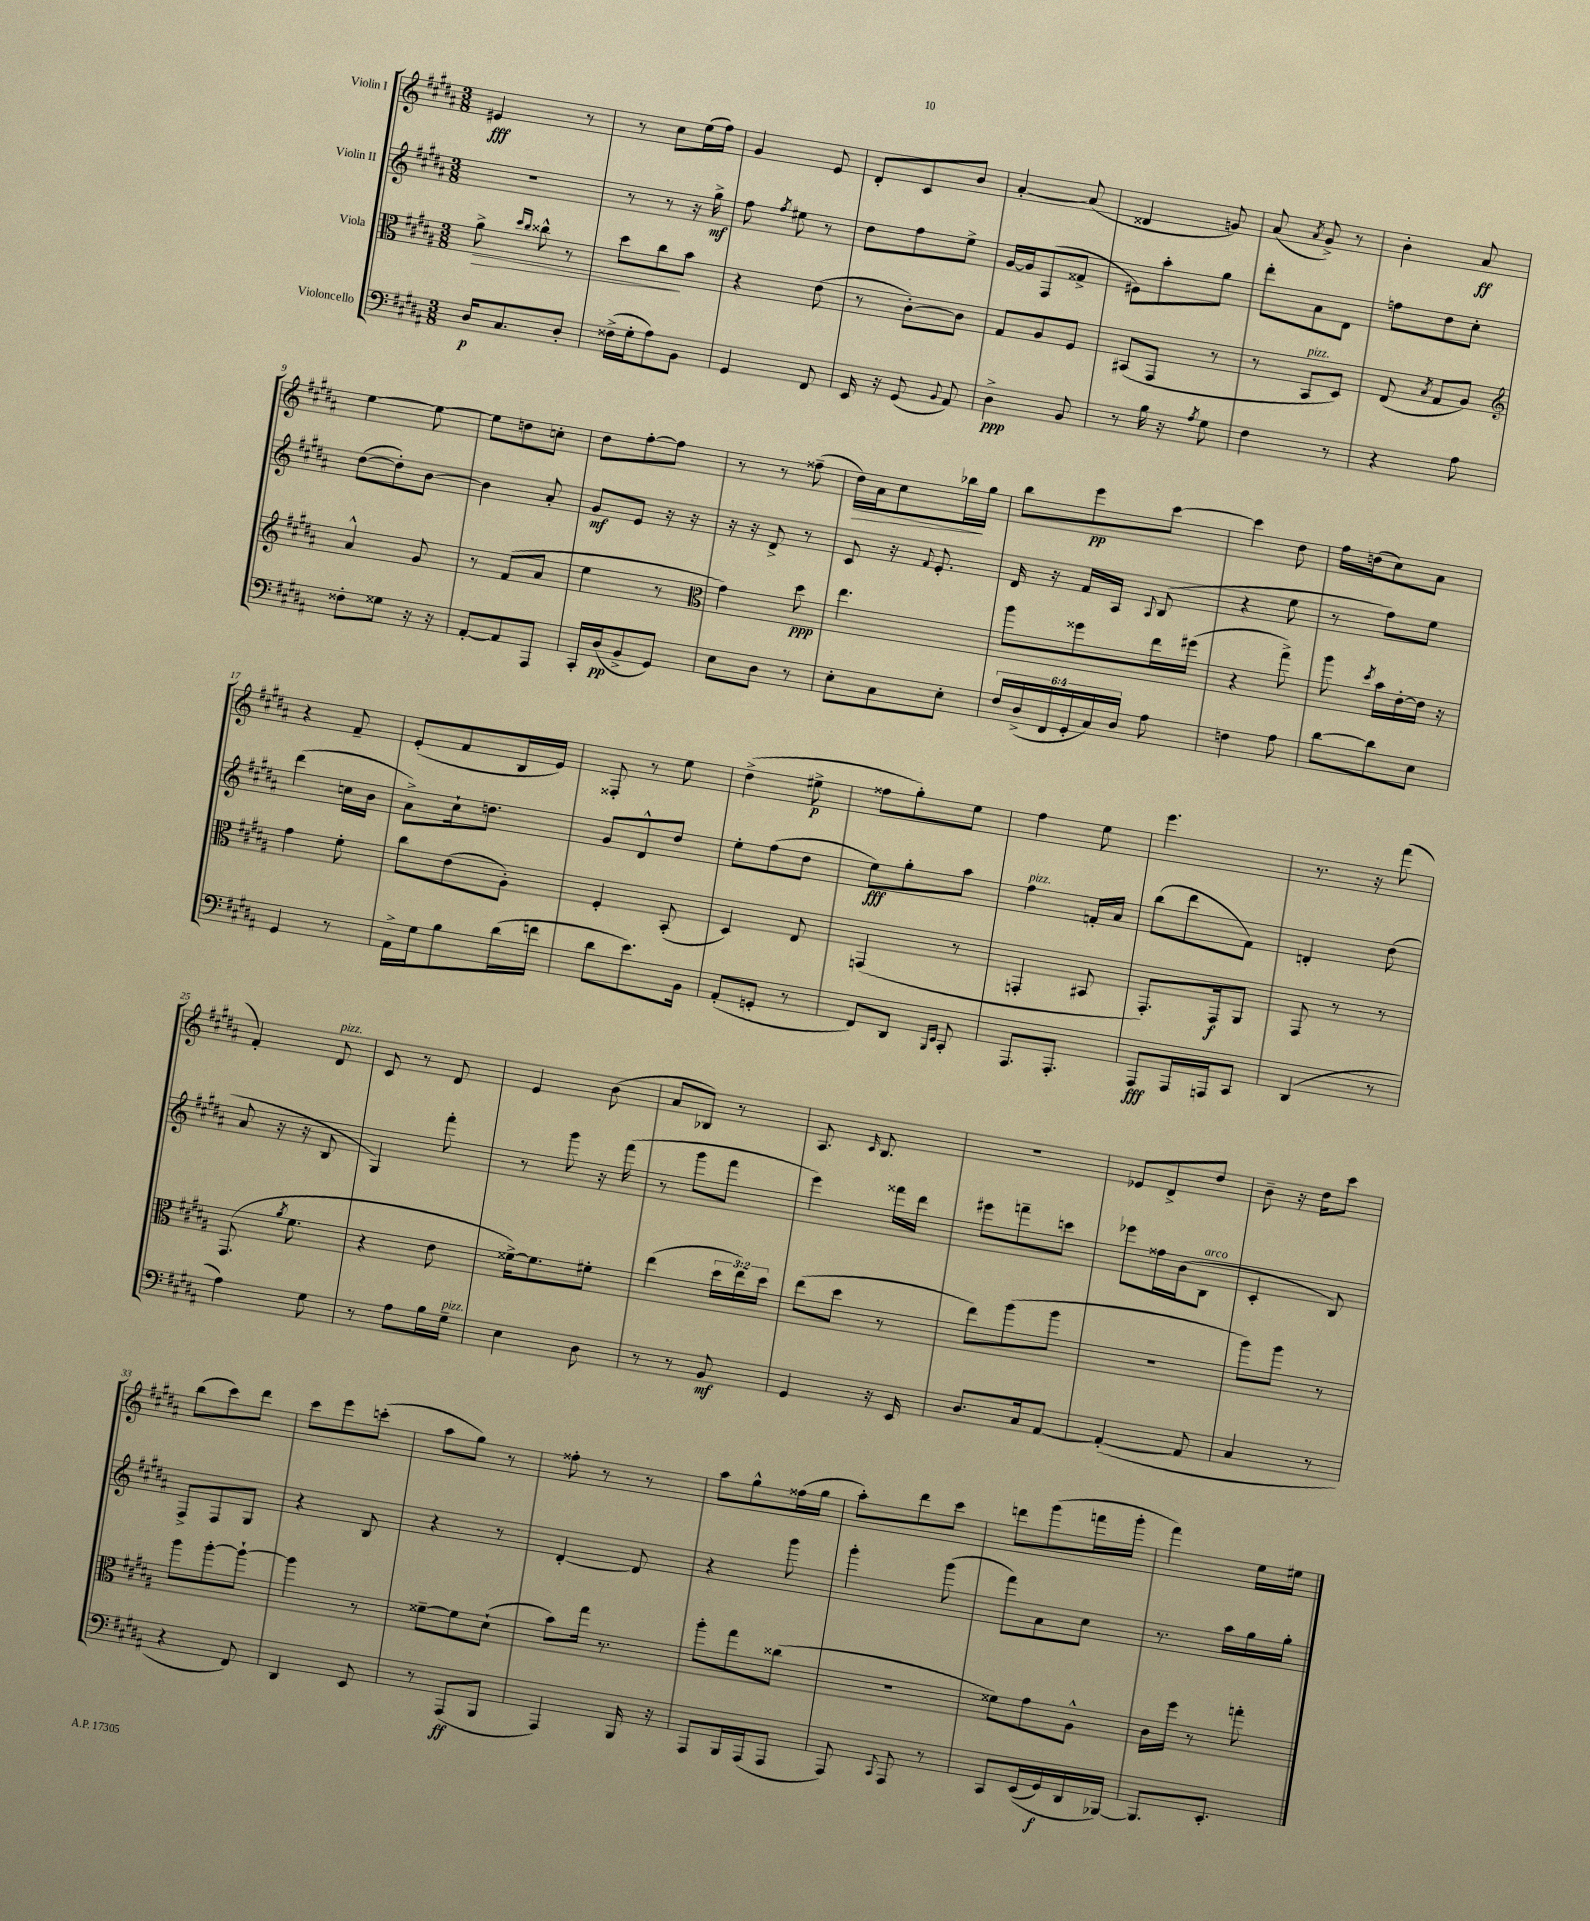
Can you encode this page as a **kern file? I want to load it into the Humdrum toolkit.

**kern	**kern	**kern	**kern
*staff4	*staff3	*staff2	*staff1
*clefF4	*clefC3	*clefG2	*clefG2
*k[f#c#g#d#a#]	*k[f#c#g#d#a#]	*k[f#c#g#d#a#]	*k[f#c#g#d#a#]
*M3/8	*M3/8	*M3/8	*M3/8
16D#	8a#^	4.r	4e#
8.C#	.	.	.
.	16qqdd#	.	.
.	16qqcc#	.	.
.	8cc##^^	.	.
8D#'	8r	.	8r
=	=	=	=
(16F##^	8dd#	8r	8r
16G#'	.	.	.
8A#)	8cc#	8r	8cc#
8BB	8b	16r	(16ee
.	.	16gg#^	16ff#)
=	=	=	=
4GG#	4r	8ff#	4g#
.	.	8qff#	.
.	.	8ee#	.
8FF#	(8e	8r	8e
=	=	=	=
16EE	8r	8dd#	8d#'
16r	.	.	.
(8GG#	[8c#')	8ff#	8c#
8qqBB	.	.	.
8AA#)	8c#]	8ee^	8b
=	=	=	=
4D#^	8G#	[16g#	[4a#'
.	.	16g#]	.
.	8A#	(8F#	.
8BB	8F#	8f##^	(8a#]
=	=	=	=
8r	(8BB#	8e#)	4d##
16B	8GG#	8aa#'	.
16r	.	.	.
8qA#	.	.	.
8G#	8r	8gg#	8g)
=	=	=	=
4F#	8r	8ddd#'	(8a#
.	.	.	8qa#
.	8BB	8a#	8g#^)
8r	8D#)	8d#	8r
=	=	=	=
4r	(8E	8ff	4b'
.	8qB	.	.
.	8G#	8dd#	.
8A#	8A#)	8cc#'	8a#
=	=	=	=
*	*clefG2	*	*
8F##'	4a#^^	([8dd#	[4ee
8G##	.	8dd#'])	.
16r	8g#	[8b	8ee_
16r	.	.	.
=	=	=	=
[8AA#'	8r	4b]	8ee]
8AA#]	(8f#	.	8dd
8AAA#	8a#	8a#'	8cc'
=	=	=	=
16CC#'	4ee	8g#	8dd#
(16D#	.	.	.
8BB^	.	8e	[8ff#'
8GG#)	8r	16r	8ff#]
.	.	16r	.
=	=	=	=
*	*clefC3	*	*
8E	4g#)	16r	8r
.	.	16r	.
8D#	.	8d#^	8r
8r	8dd#	8r	(8ff##~
=	=	=	=
8E'	4.ee	8c#	16dd#)
.	.	.	16a#
8C#	.	16r	8cc#
.	.	8qqf#	.
.	.	8.e'	.
8E'	.	.	16bb-
.	.	.	16gg#
=	=	=	=
24F#	8aa#	16d#	8bb
(24D#^	.	.	.
.	.	16r	.
24FF#	.	.	.
24GG#'	8ff##	16f#	8eee
24C#)	.	.	.
.	.	16A#	.
24D#	.	.	.
.	.	8qqA#	.
8A#	16ee	(8B	[8ccc#
.	(16ff#	.	.
=	=	=	=
4F	4r	4r	4ccc#]
8A#	8gg#^)	8ee	8dd#
=	=	=	=
[8d#	8aa#	8r	16ff#
.	.	.	(16dd
.	8qdd#	.	.
8d#]	16b	8ff#)	8cc#)
.	[16e'	.	.
8E	16e]	8ee	8a#
.	16r	.	.
=	=	=	=
4GG#	4g#	(4ddd#	4r
8r	8f#'	16cc	8f#~
.	.	16b	.
=	=	=	=
16AA#^	8cc#	8a#^)	(8e'
16G#	.	.	.
8B	(8e	16cc#`	8f#
.	.	8.dd	.
(16d#	8A#')	.	16B
16f	.	.	16e)
=	=	=	=
8d#	4F#'	8g#	8F##'
8.e)	.	8d#^^	8r
.	(8BB'	8dd#	8ee
16BB	.	.	.
=	=	=	=
(8AA#'	4D#)	8ee'	(4dd#^
8GG'	.	(8ff#	.
8r	8E	8dd#	8ee#^
=	=	=	=
8FF#)	(4GG	8ee)	8ff##
8DD#	.	8gg#'	8gg#')
16qqBBB	.	.	.
16qqEE	.	.	.
8CC#'	8r	8aa#	8ee
=	=	=	=
8.AAA#	4GG'	4ff#	4ff#
8.AAA#'	.	.	.
.	8BB#	16f'	8ee
.	.	16a#	.
=	=	=	=
8AAA#	8.GG#')	(8bb	4.eee
16AAA#	.	8ddd#	.
16AAA	16GG#	.	.
8CC#	8AA#	8f#)	.
=	=	=	=
(4DD#	8GG#	4d'	8.r
.	8r	.	.
.	.	.	16r
8r	8r	(8dd#	(8fff#
=	=	=	=
4A#)	(8.GG#	8a#	4f#')
.	.	16r	.
.	8qa#	.	.
.	8.f#	16r	.
8G#	.	8B	8d#
=	=	=	=
8r	4r	4G#)	8c#
8A#	.	.	8r
16B	8e	8fff#'	8d#
16G#~	.	.	.
=	=	=	=
4E	[16f##^)	8r	4e
.	8.f##]	.	.
.	.	8ggg#	.
8D#	8f#'	16r	(8b
.	.	(16fff#	.
=	=	=	=
8r	(4ee	8r	8a#
8r	.	8ggg#	8B-)
8BB	24dd#	8fff#	8r
.	24ee)	.	.
.	24dd#	.	.
=	=	=	=
4GG#	(8ee	4eee)	8.A#
.	8dd#	.	.
.	.	.	16qqc#
.	.	.	8.B
16r	8r	16fff##	.
16EE	.	16ddd#	.
=	=	=	=
8.D#	8ee)	8eee#	4.r
.	(8aa#	8fff~	.
16C#	.	.	.
[8AA#	8aa#	8ccc	.
=	=	=	=
(4AA#'_	4.r	8eee-	8e-
.	.	16ff##	8d#^
.	.	(16b	.
8AA#]	.	8B	8dd#
=	=	=	=
4C#	8aa#)	4c#'	8b~
.	8aa#	.	16r
.	.	.	16dd#
8r	8r	8B)	8ccc#
=	=	=	=
4r	8aa#	8F#^	(8bb
.	[8aa#'	8F#	8ccc#)
8FF#)	8aa#`_	8G#	8ddd#
=	=	=	=
4DD#	4aa#]	4r	8ccc#
.	.	.	8eee
8EE	8r	8B	(8ccc'
=	=	=	=
8r	[8f##~	4r	8aa#
(8AAA#	8f##]	.	8gg#)
8BBB	(8d#`	8r	8r
=	=	=	=
4AAA#)	8b)	[4d#'	8ff##'
.	16gg#	.	8r
.	8.r	.	.
16BBB	.	8d#]	8r
16r	.	.	.
=	=	=	=
8AAA#	8aa#'	4r	8aa#
16BBB	8gg#	.	8gg#^^
(16AAA#	.	.	.
8AAA#	(8cc##	8ggg#	(16ff##
.	.	.	16gg#
=	=	=	=
8AAA#)	4.r	4ggg#'	8aa#')
8qqCC#	.	.	.
8AAA#	.	.	8ddd#
8r	.	(8ggg#	8ccc#
=	=	=	=
8CC#	8f##)	8fff#)	8ddd
&((16EE	8g#	8a#	(8ggg#
16GG#)	.	.	.
16DD#	8A#^^	8cc#	16fff
[16BBB-&)	.	.	16ggg#'
=	=	=	=
8.BBB-]	16c#	8.r	4fff#)
.	16ff#	.	.
.	8r	.	.
8.EE'	.	16aa#	.
.	8gg'	16gg#	16ee
.	.	16gg#'	16ee#
==	==	==	==
*-	*-	*-	*-
